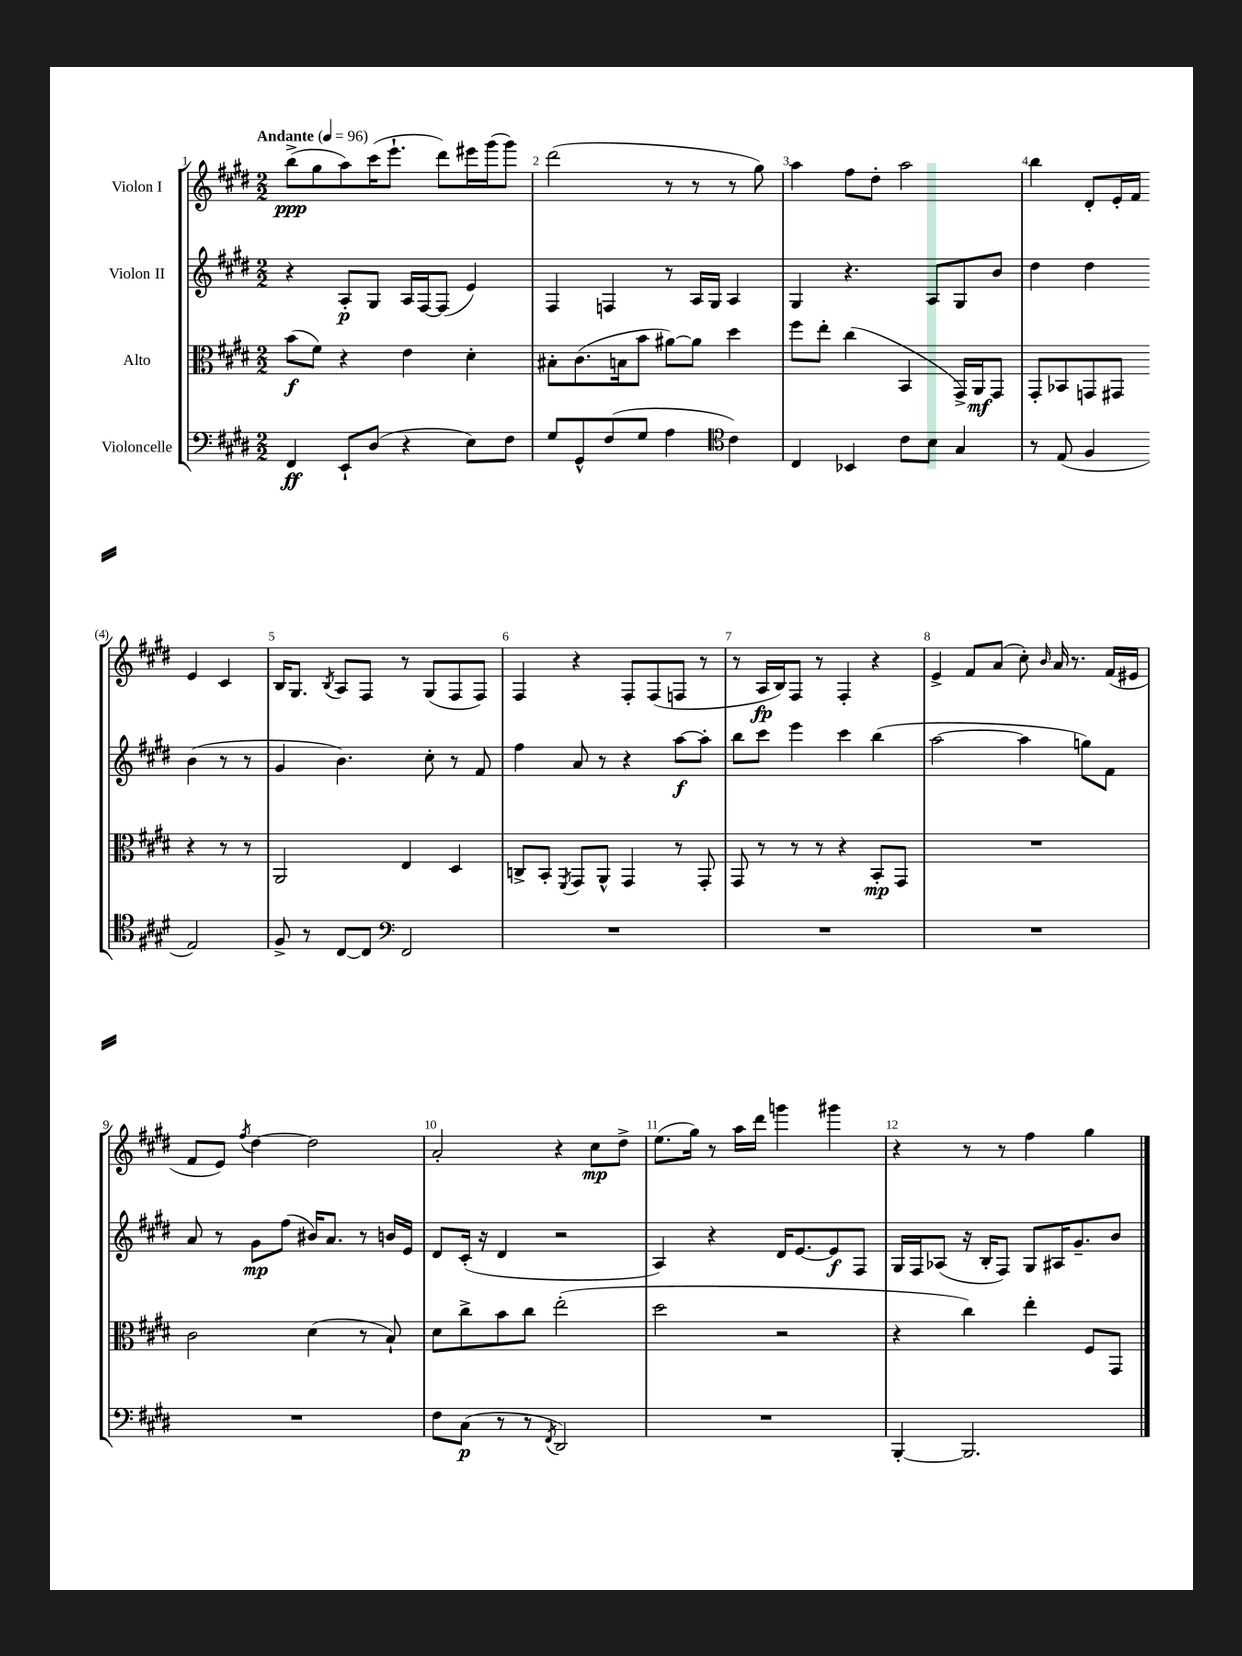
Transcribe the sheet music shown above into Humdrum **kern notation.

**kern	**kern	**kern	**kern
*staff4	*staff3	*staff2	*staff1
*clefF4	*clefC3	*clefG2	*clefG2
*k[f#c#g#d#]	*k[f#c#g#d#]	*k[f#c#g#d#]	*k[f#c#g#d#]
*M2/2	*M2/2	*M2/2	*M2/2
*MM96	*MM96	*MM96	*MM96
4FF#	(8b	4r	(8bb^
.	8f#)	.	8gg#
8EE`	4r	8A'	8aa)
(8D#	.	8G#	(16ccc#
.	.	.	8.eee`
4r	4e	16A	.
.	.	[16F#	.
.	.	(8F#]	8ddd#)
8E)	4d#'	4e)	16eee#
.	.	.	(16ggg#
8F#	.	.	8ggg#)
=	=	=	=
8G#	8B#'	4F#	(2ddd#
8GG#^^	(8.c#	.	.
(8F#	.	4F	.
.	16B	.	.
8G#	8b	.	.
4A	[8a#)	8r	8r
.	8a#]	16A	8r
.	.	16G#	.
*clefC4	*	*	*
4c#)	4dd#	4A	8r
.	.	.	8gg#)
=	=	=	=
4C#	8ff#	4G#	4aa
.	8ee'	.	.
4BB-	(4cc#	4.r	8ff#
.	.	.	8dd#'
8c#	4BB	.	2aa
8B	.	8A	.
4G#	16GG#^)	8G#	.
.	16AA	.	.
.	8GG#	8b	.
=	=	=	=
8r	8GG#'	4dd#	4bb
(8E	8BB-	.	.
4F#	8GG	4dd#	8d#'
.	8GG#	.	16e'
.	.	.	16f#
2E)	4r	(4b	4e
.	8r	8r	4c#
.	8r	8r	.
=	=	=	=
8F#^	2AA	4g#	16B
.	.	.	8.G#
8r	.	.	.
.	.	.	8qB
[8C#	.	4.b)	8A
8C#]	.	.	8F#
*clefF4	*	*	*
2FF#	4E	.	8r
.	.	8cc#'	(8G#
.	4D#	8r	8F#
.	.	8f#	8F#)
=	=	=	=
1r	8C^	4ff#	4F#
.	8BB'	.	.
.	8qFF#	.	.
.	8GG#	8a	4r
.	8AA^^	8r	.
.	4GG#	4r	8F#'
.	.	.	(8F#
.	8r	[8aa	8F
.	8GG#'	8aa']	8r
=	=	=	=
1r	8GG#	8bb	8r
.	8r	8ccc#	16A
.	.	.	16B)
.	8r	4eee	8F#
.	8r	.	8r
.	4r	4ccc#	4F#'
.	8BB'	(4bb	4r
.	8GG#	.	.
=	=	=	=
1r	1r	[2aa	4e^
.	.	.	8f#
.	.	.	(8a
.	.	4aa]	8cc#')
.	.	.	16qqb
.	.	.	16a
.	.	.	8.r
.	.	8gg)	.
.	.	8f#	(16f#
.	.	.	16e#
=	=	=	=
1r	2c#	8a	8f#
.	.	8r	8e)
.	.	.	8qff#
.	.	8g#	[4dd#
.	.	(8ff#	.
.	(4d#	16b#)	2dd#]
.	.	8.a	.
.	8r	8r	.
.	8B`)	16b	.
.	.	16e	.
=	=	=	=
8F#	8d#	8d#	2a'
(8C#	8cc#^	(16c#'	.
.	.	16r	.
8r	8b	4d#	.
8r	8cc#	.	.
8qFF#	.	.	.
2DD#)	(2ee'	2r	4r
.	.	.	8cc#
.	.	.	8dd#^
=	=	=	=
1r	2dd#	4A)	(8.ee
.	.	.	16gg#)
.	.	4r	8r
.	.	.	16aa
.	.	.	16ddd#
.	2r	16d#	4ggg
.	.	[8.e	.
.	.	8e]	4ggg#
.	.	8F#	.
=	=	=	=
[4BBB'	4r	16G#	4r
.	.	16F#	.
.	.	(8A-	.
2.BBB]	4cc#)	16r	8r
.	.	16B'	.
.	.	8F#)	8r
.	4ee'	8G#	4ff#
.	.	16A#	.
.	.	8.g#~	.
.	8F#	.	4gg#
.	8GG#	8b	.
==	==	==	==
*-	*-	*-	*-
